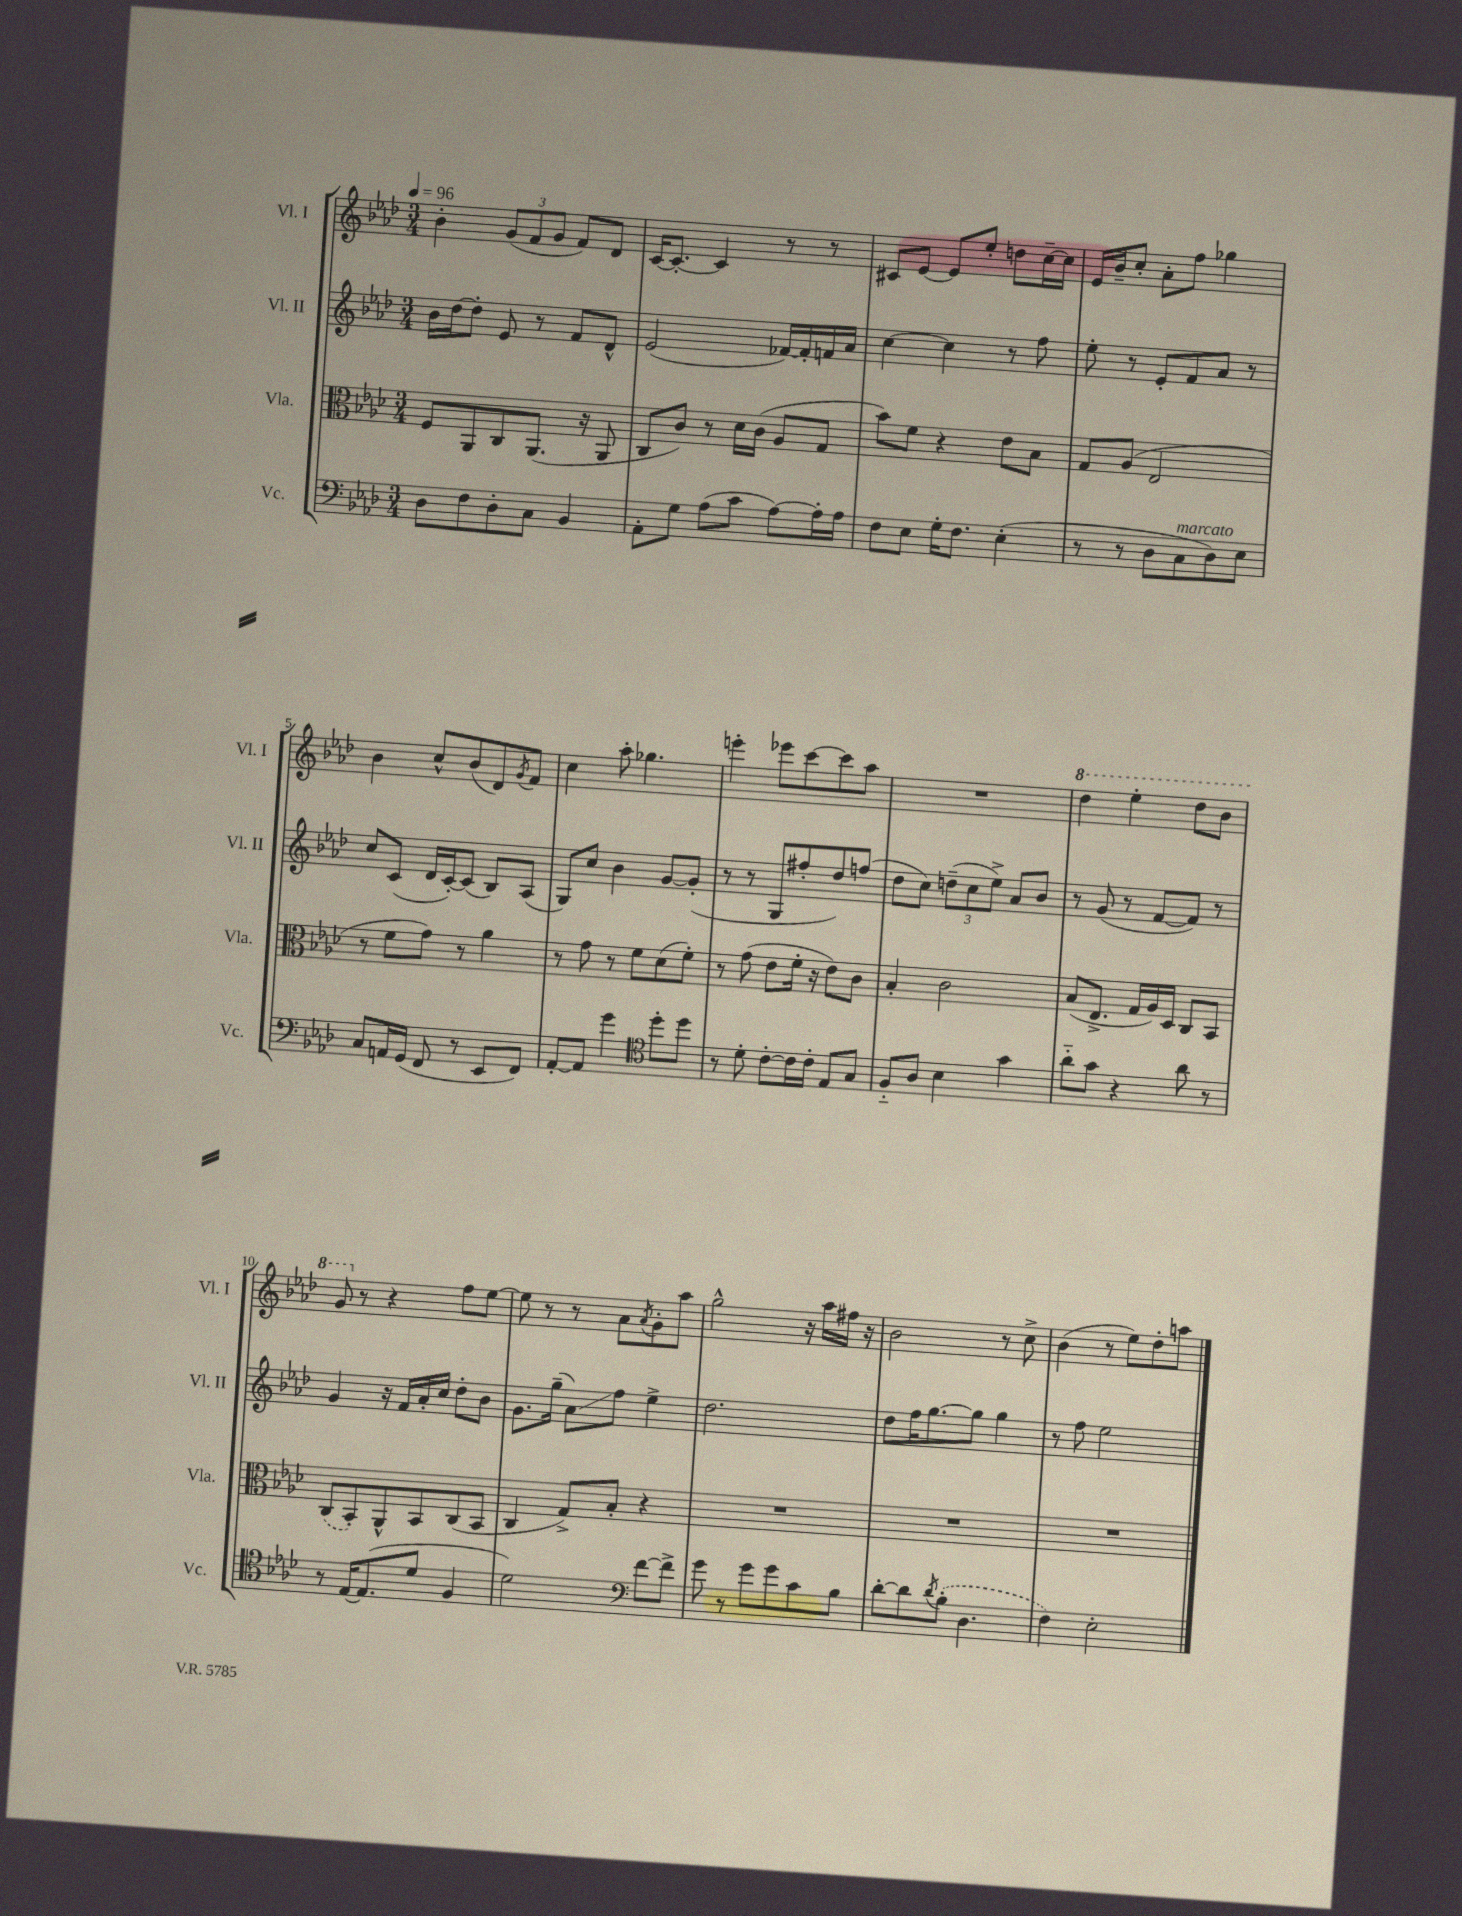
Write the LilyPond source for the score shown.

<<
\new StaffGroup <<
\new Staff = "s0" \with { instrumentName = "Vl. I" shortInstrumentName = "Vl. I" } {
    \clef treble \key aes \major \numericTimeSignature \time 3/4 \tempo 4 = 96
    bes'4-. \tuplet 3/2 { g'8( f'8 g'8 } f'8) des'8 |
    c'16~ c'8.~-. c'4 r8 r8 |
    cis'8 ees'8~ ees'8 ees''8-. d''8 c''16~-- c''16 |
    ees'16 bes'16-- c''8-. aes'8-. f''8 ges''4 |
    bes'4 c''8-^ bes'8( des'8) \acciaccatura { g'8 } f'8 |
    c''4 aes''8-. ges''4. |
    e'''4-. ees'''8 c'''8~ c'''8 aes''8 |
    R2. |
    \ottava #1 des'''4 ees'''4-. des'''8 bes''8 |
    g''8 \ottava #0 r8 r4 f''8 ees''8~ |
    ees''8 r8 r8 aes'8 \acciaccatura { aes'8 } g'8-. aes''8 |
    g''2-^ r16 aes''16 fis''16 r16 |
    bes'2 r8 c''8-> |
    bes'4( r8 ees''8) des''8-. a''8 \bar "|." |
}
\new Staff = "s1" \with { instrumentName = "Vl. II" shortInstrumentName = "Vl. II" } {
    \clef treble \key aes \major \numericTimeSignature \time 3/4
    bes'16 des''16~ des''8-. ees'8 r8 f'8 des'8-^ |
    ees'2( fes'16~) fes'16-. f'16 aes'16 |
    c''4~ c''4 r8 f''8 |
    ees''8-. r8 ees'8-. f'8 aes'8 r8 |
    c''8 c'8( des'16 c'16~-.) c'8( bes8) aes8( |
    g8) c''8 bes'4 g'8~ g'8-.( |
    r8 r8 g8 fis''8-. des''8) f''8( |
    des''8 c''8) \tuplet 3/2 { d''8--( c''8 ees''8->) } aes'8 bes'8 |
    r8 g'8( r8 f'8~ f'8) r8 |
    g'4 r16 f'16 aes'16-. c''16 des''8-. bes'8 |
    g'8. g''16--( aes'8\glissando) f''8 ees''4-> |
    des''2. |
    des''8 f''16 g''8.~ g''8 g''4 |
    r8 f''8 ees''2 \bar "|." |
}
\new Staff = "s2" \with { instrumentName = "Vla." shortInstrumentName = "Vla." } {
    \clef alto \key aes \major \numericTimeSignature \time 3/4
    f8 aes,8 c8 aes,8.( r16 aes,8 |
    c8 c'8) r8 des'16 c'16( aes8 g8 |
    bes'8) f'8 r4 ees'8 bes8 |
    g8 aes8( ees2 |
    r8 f'8 g'8) r8 aes'4 |
    r8 g'8 r8 f'8 des'8( f'8-.) |
    r8 g'8( ees'8 f'16-. r16 ees'8) c'8 |
    bes4-. c'2 |
    bes8( ees8.-> g16 aes16) des16 c8 bes,8 |
    \once \slurDashed c8( bes,8-.) aes,8-^ bes,8 c8( bes,8 |
    c4 g8->) bes8-. r4 |
    R2. |
    R2. |
    R2. \bar "|." |
}
\new Staff = "s3" \with { instrumentName = "Vc." shortInstrumentName = "Vc." } {
    \clef bass \key aes \major \numericTimeSignature \time 3/4
    des8 f8 des8-. c8 bes,4 |
    aes,8-. g8 aes8( c'8 aes8~) aes16-. aes16 |
    f8 ees8 g16-. f8. ees4-.( |
    r8 r8 des8 c8^\markup { \italic "marcato" } des8) ees8 |
    c8 a,16 g,16( f,8 r8 ees,8 f,8) |
    aes,8~-. aes,8 g'4 \clef tenor des''8-. des''8 |
    r8 des'8-. c'8~-. c'16 c'16-. ees8 g8 |
    f8-_ aes8 bes4 g'4 |
    aes'8-_ g'8 r4 aes'8 r8 |
    r8 ees16~ ees8.( des'8 f4 |
    des'2) \clef bass f'8~ f'8-> |
    g'8 r8 g'8 g'8 c'8 bes8 |
    des'8~-. des'8 \acciaccatura { des'8 } \once \slurDashed bes8-.( des4. |
    f4) ees2-. \bar "|." |
}
>>
>>
